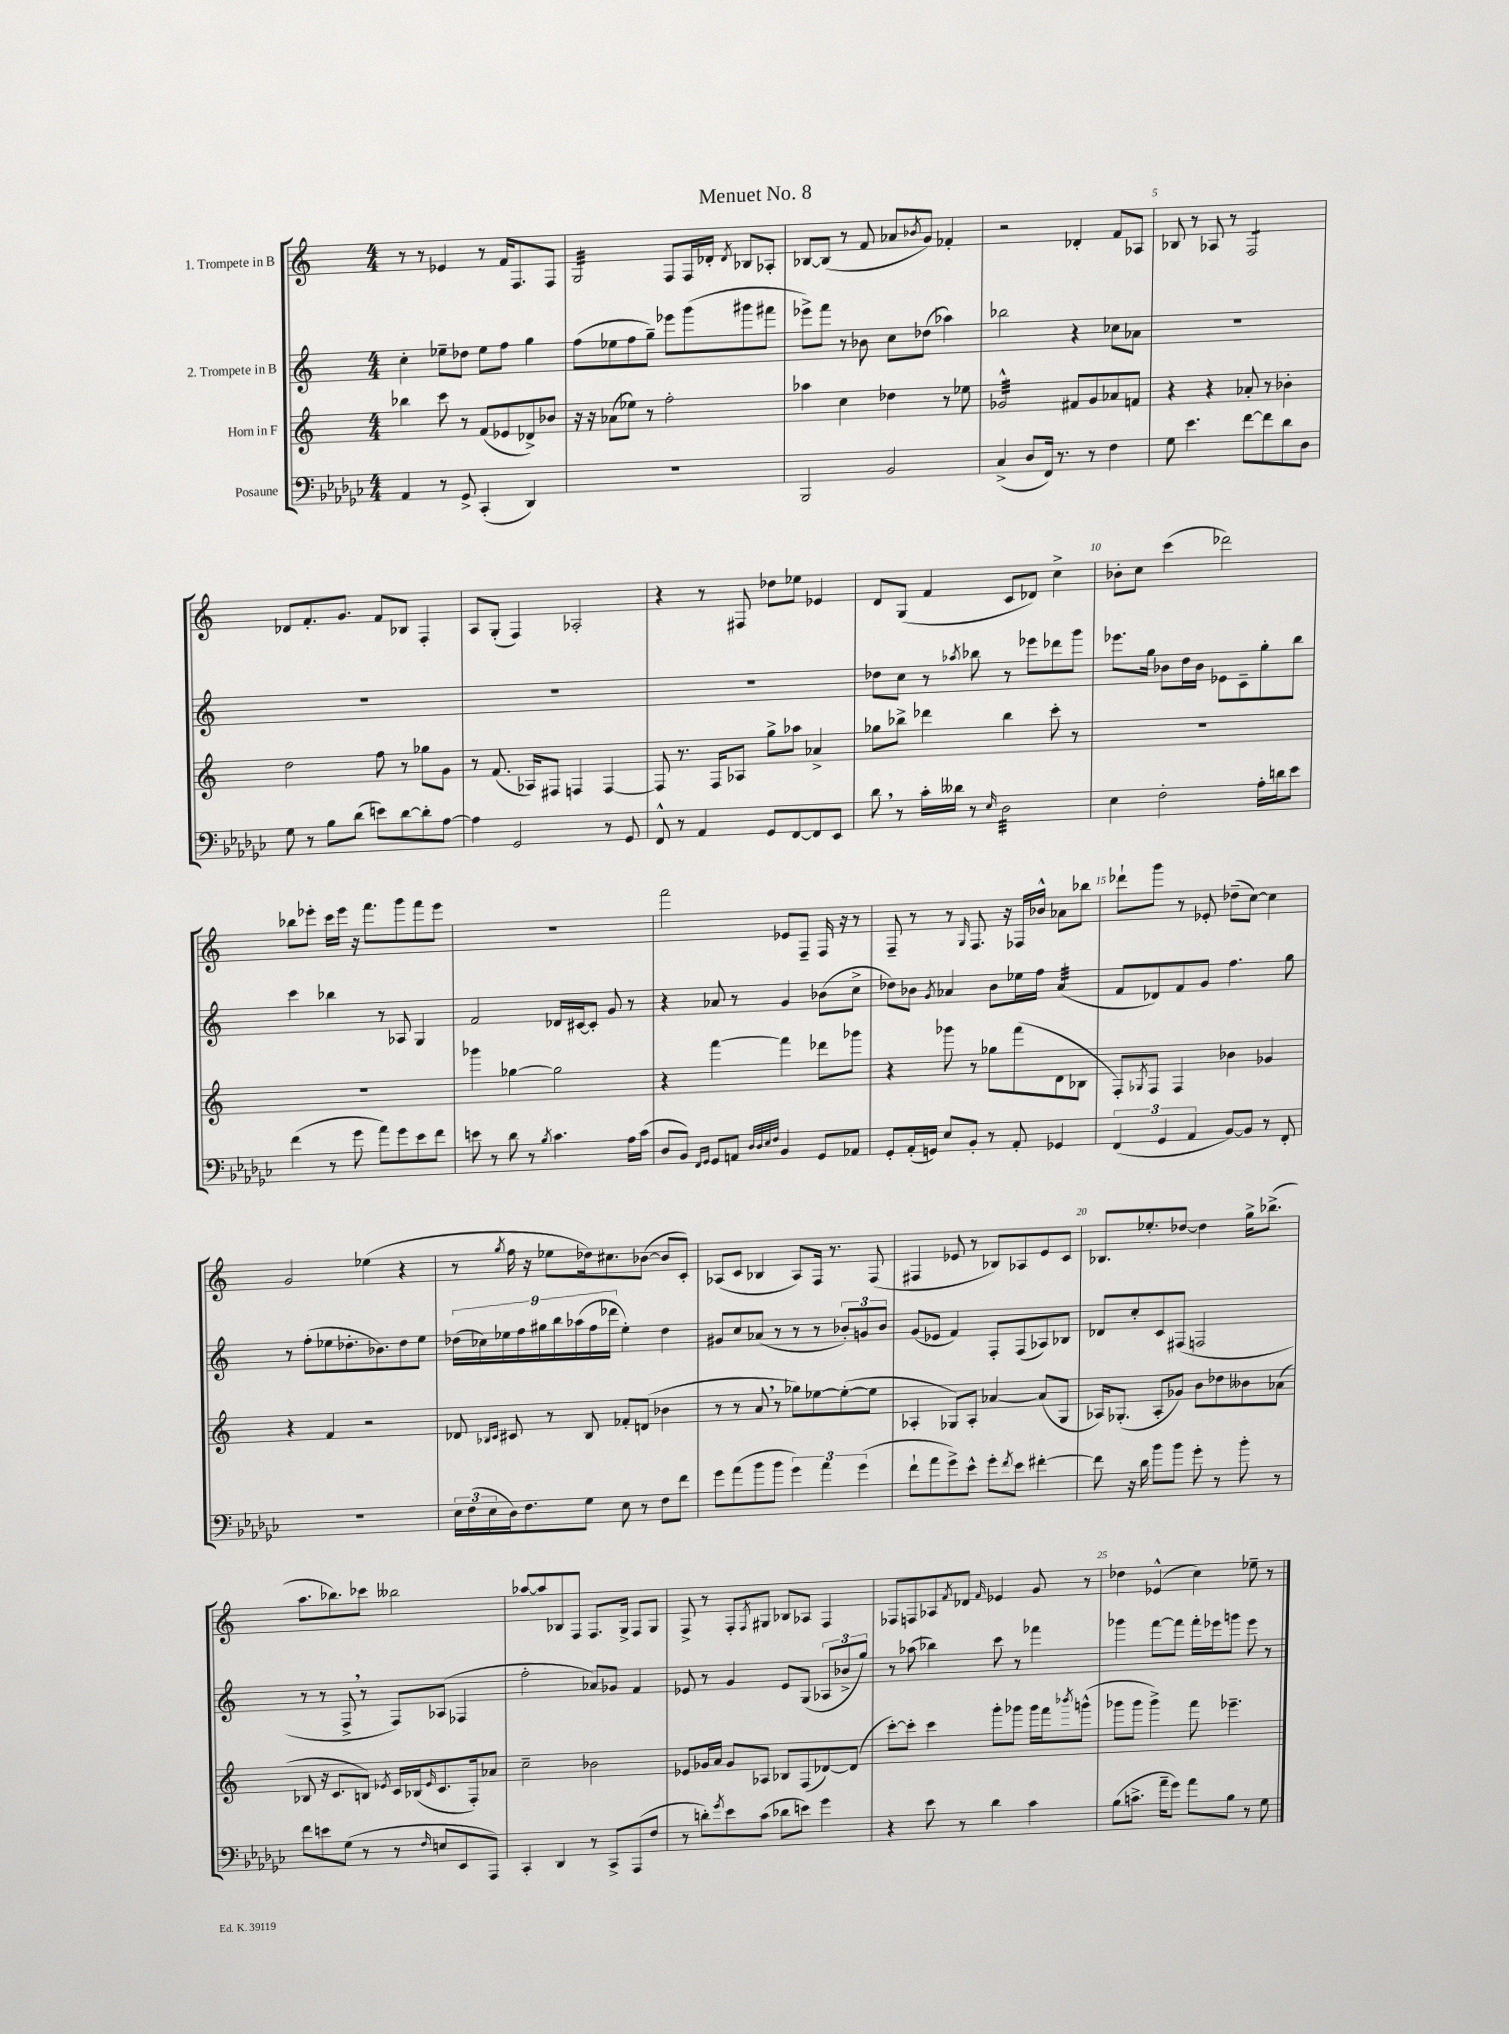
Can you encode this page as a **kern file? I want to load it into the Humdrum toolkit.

**kern	**kern	**kern	**kern
*staff4	*staff3	*staff2	*staff1
*clefF4	*clefG2	*clefG2	*clefG2
*k[b-e-a-d-g-c-]	*k[]	*k[]	*k[]
*M4/4	*M4/4	*M4/4	*M4/4
4AA-	4bb-	4cc'	8r
.	.	.	8r
8r	8ccc	8ee-~	4e-
8GG-^	8r	8dd-	.
(4CC-'	(8f	8ee-	8r
.	8e-	8ff	16f
.	.	.	8.F
4DD-)	8d-^)	4gg	.
.	8b-	.	8F
=	=	=	=
1r	16r	(8ff	2G
.	16r	.	.
.	(8a-	8ee-	.
.	8ee-)	8ff	.
.	8r	8gg~)	.
.	2ff'	8eee-	8F
.	.	(8ggg	16F
.	.	.	16d-'
.	.	.	8qd-
.	.	8ggg#	8B-
.	.	8fff#	8A-'
=	=	=	=
2BBB-	4aa-	8eee-^)	[8B-
.	.	8fff	(8B-]
.	4cc	8r	8r
.	.	8b-	8f
2BB-	4dd-	8cc	8a-
.	.	.	8qb-
.	.	(8dd-	8g)
.	8r	4aa-)	4f-'
.	8ee-	.	.
=	=	=	=
(4C-^	2g-^^	2bb-	2r
8D-	.	.	.
16FF)	.	.	.
8.r	.	.	.
.	8f#	4r	4d-'
8r	8g-	.	.
4F	8a-	8cc-	8f
.	8f	8a-	8A-
=	=	=	=
8G-	4r	1r	8B-
4.e-	.	.	8r
.	4r	.	8A-
.	.	.	8r
[8f	8a-'	.	2F
8f]	8r	.	.
8d-	4b-'	.	.
8D-	.	.	.
=	=	=	=
8G-	2dd	1r	8d-
8r	.	.	8.f'
8B-	.	.	.
.	.	.	8.g
(8d-	.	.	.
8e)	8ff	.	8f
[8d-	8r	.	8B-
8d-']	8gg-	.	4F'
[8A-	8g	.	.
=	=	=	=
4A-]	8r	1r	8A
.	(8.f	.	(8G'
2GG-	.	.	4F)
.	16A-)	.	.
.	8F#	.	.
.	4F	.	2A-'
8r	[4F	.	.
8GG-	.	.	.
=	=	=	=
8FF^^	8F]	1r	4r
8r	8.r	.	.
4AA-	.	.	8r
.	16F	.	.
.	8A-	.	8F#
8GG-	8gg^	.	8dd-
[8FF	8aa-	.	8ee-
8FF]	4a-^	.	4e-
8EE-	.	.	.
=	=	=	=
8d-	8gg-	8dd-	8d
8r	8bb-^	8cc	(8G
16c-'	4ddd-	8r	4f
16d--	.	.	.
.	.	8qaa-	.
8r	.	8bb-	.
16qqE-	.	.	.
2D-	4bb-	8r	8c
.	.	8eee-	8d-)
.	8ccc'	8ddd-	4cc^
.	8r	8ggg	.
=	=	=	=
4E-	1r	8.eee-	8b-'
.	.	.	8cc
.	.	16gg	.
2F'	.	8b-	(4ccc
.	.	16dd	.
.	.	16b-	.
.	.	8e-	2ddd-)
.	.	8c~	.
16A-'	.	8gg'	.
16d	.	.	.
8e-	.	8bb	.
=	=	=	=
(4f	1r	4ccc	8bb-
.	.	.	8eee-'
8r	.	4bb-	16ccc
.	.	.	16eee-
8g-	.	.	16r
.	.	.	8.fff
8a-)	.	8r	.
8g-	.	8A-	8ggg
8e-	.	4G	8fff
8f	.	.	8eee-
=	=	=	=
8e	4ggg-	2f	1r
8r	.	.	.
8d-	[4gg-	.	.
8r	.	.	.
8qB-	.	.	.
4.c-	2gg-]	16d-	.
.	.	[16c#	.
.	.	8c#']	.
.	.	8g	.
16A-	.	8r	.
(16c-	.	.	.
=	=	=	=
8D-	4r	4r	2fff
8BB-)	.	.	.
16qqFF	.	.	.
16qqGG-	.	.	.
8GG-	[4fff	8a-	.
8AA	.	8r	.
32qqD-	.	.	.
32qqD-	.	.	.
32qqE-	.	.	.
32qqF	.	.	.
4BB-	4fff]	4g	8e-
.	.	.	8F~
8GG-	8ddd-	(8b-	16F
.	.	.	16r
8AA-	8ggg-	8cc^	8r
=	=	=	=
8GG-'	4r	8dd-)	8F~
(16AA-'	.	8b-	8r
16GG)	.	.	.
.	.	8qg	.
8E-	8ggg-	4a-	8r
.	.	.	16qqG
8BB-'	8r	.	8.F
8r	8gg-	8b-	.
.	.	.	16r
8AA-'	(8fff	16ee-	16F-
.	.	16ff	16b-^^
4GG-	8d	(4a-	8a-
.	8B-	.	8bb-
=	=	=	=
(6FF	8F')	8f	8ddd-`
.	8qG-	.	.
.	8F	8d-)	8ggg
6GG-	.	.	.
.	4F	8f	8r
6AA-	.	.	.
.	.	8g	8e-'
[8BB-)	4b-	4.ff	(8dd-~
8BB-]	.	.	[8cc)
8r	4g-	.	4cc]
8FF'	.	8gg	.
=	=	=	=
1r	4r	8r	2g
.	.	(8ff'	.
.	4f	8ee-	.
.	.	8.dd-'	.
.	2r	.	(4ee-
.	.	8.b-)	.
.	.	8dd-	4r
.	.	8ee-	.
=	=	=	=
24E-	8d-	(18dd-	8r
(24F	.	.	.
.	.	18cc-)	.
24E-	.	.	.
.	.	18ee-	.
.	16qqB-	.	.
.	16qqc	.	8qgg
16D-)	8c#	.	16ff
.	.	18ff	.
8.F	.	.	16r
.	.	18gg#	.
.	8r	.	8ee-
.	.	18bb	.
.	.	(18aa-	.
8G-	8B-	.	16dd-)
.	.	18ff	.
.	.	.	8.cc#
.	.	18ddd-	.
8E-	8f-'	4ee-')	.
8r	(8d	.	([8b-
8F	4b-	4dd-	8b-]
8f	.	.	8c')
=	=	=	=
8g-	8r	8g#	(8A-
(8a-	8r	8cc	8c
8b-	8a	(8a-	4B-
8b-	8r	8r	.
6g-)	8gg-)	8r	8A-)
.	[8ee-	8r	16F
6a-	.	.	.
.	.	.	8.r
.	(8ee-'_	12b-')	.
(6g-	.	12g	.
.	8ee-]	.	(8F
.	.	12b-	.
=	=	=	=
8f`	4A-'	(8g	4F#
8a-	.	8e-	.
8g-^)	8G-)	4f)	8e-
8e-^^	8A-'	.	8r
8g-'	[4a-	8F'	8B-)
8qf	.	.	.
8e-	.	(8F	8A-
[4f#'	(8a-]	8A-)	8e-
.	8G-	8B-	8c
=	=	=	=
8f#]	16A-)	8d-	8.B-
.	(8.G-'	.	.
16r	.	8cc'	.
16d-	.	.	8.ee-'
8b-	8A-'	8c	.
8b-	8g-)	(8F#	[8dd-
8g-'	8b	2F	4dd-]
8r	8dd-	.	.
8b-'	8b--	.	16gg^
.	.	.	(8.bb-^
8r	(8a-	.	.
=	=	=	=
8f	8B-	8r	8.aa
8e	16r	8r	.
.	8.c	.	8.bb-)
(8G-	.	8F^	.
8r	8B)	8r	8ccc-
.	8qe-	.	.
8r	16c	8F)	2bb--
.	(16B-	.	.
16qqF	16qqe-	.	.
8E	8.c	(8A-	.
8EE-	.	4F-	.
.	16F')	.	.
8AAA-)	8a-	.	.
=	=	=	=
4CC-'	2cc~	2ff'	[8aa-
.	.	.	8aa-]
4DD-	.	.	8B-
.	.	.	8F
8r	2b-	8a-)	8.F
8CC-^	.	8g-	.
.	.	.	16G^
(8AAA-	.	4f	8F
8F	.	.	8G
=	=	=	=
8r	8e-	8e-	8F^
8d')	16g-	8r	8r
.	16a	.	.
8qg-	.	.	.
8e-	8g-	4g	8F'
.	.	.	8qF
(8c-	8A-	.	8G#
8d-	8B-	8e-	8B-
8e)	(8F	(8G	8A-
4g-	[8d-)	12A-	4F
.	.	12b-^	.
.	(8d-]	.	.
.	.	12gg)	.
=	=	=	=
4r	[8ccc')	8r	8F-
.	8ccc']	(8aa-	8F
8e-	4ccc	4bb-)	8A-
.	.	.	8qf
8r	.	.	8d-
.	.	.	16qqf
4d-	8ggg'	8ccc	4e-
.	8ggg-	8r	.
4c-	16ggg-	4fff-	8g
.	16fff	.	.
.	8qbbb-	.	.
.	(8ggg^^	.	8r
=	=	=	=
(8B-	8ggg-	4ggg-	4dd-
8.c^	8ggg-	.	.
.	4ggg-^)	[8fff	(4e-^^
16a-~	.	.	.
8g-)	.	8fff]	.
8a-	8fff	16fff'	4cc)
.	.	16eee-	.
8B-	4.eee-~	8ggg	.
8r	.	8eee-	8ee-~
8G-	.	8r	8r
==	==	==	==
*-	*-	*-	*-
